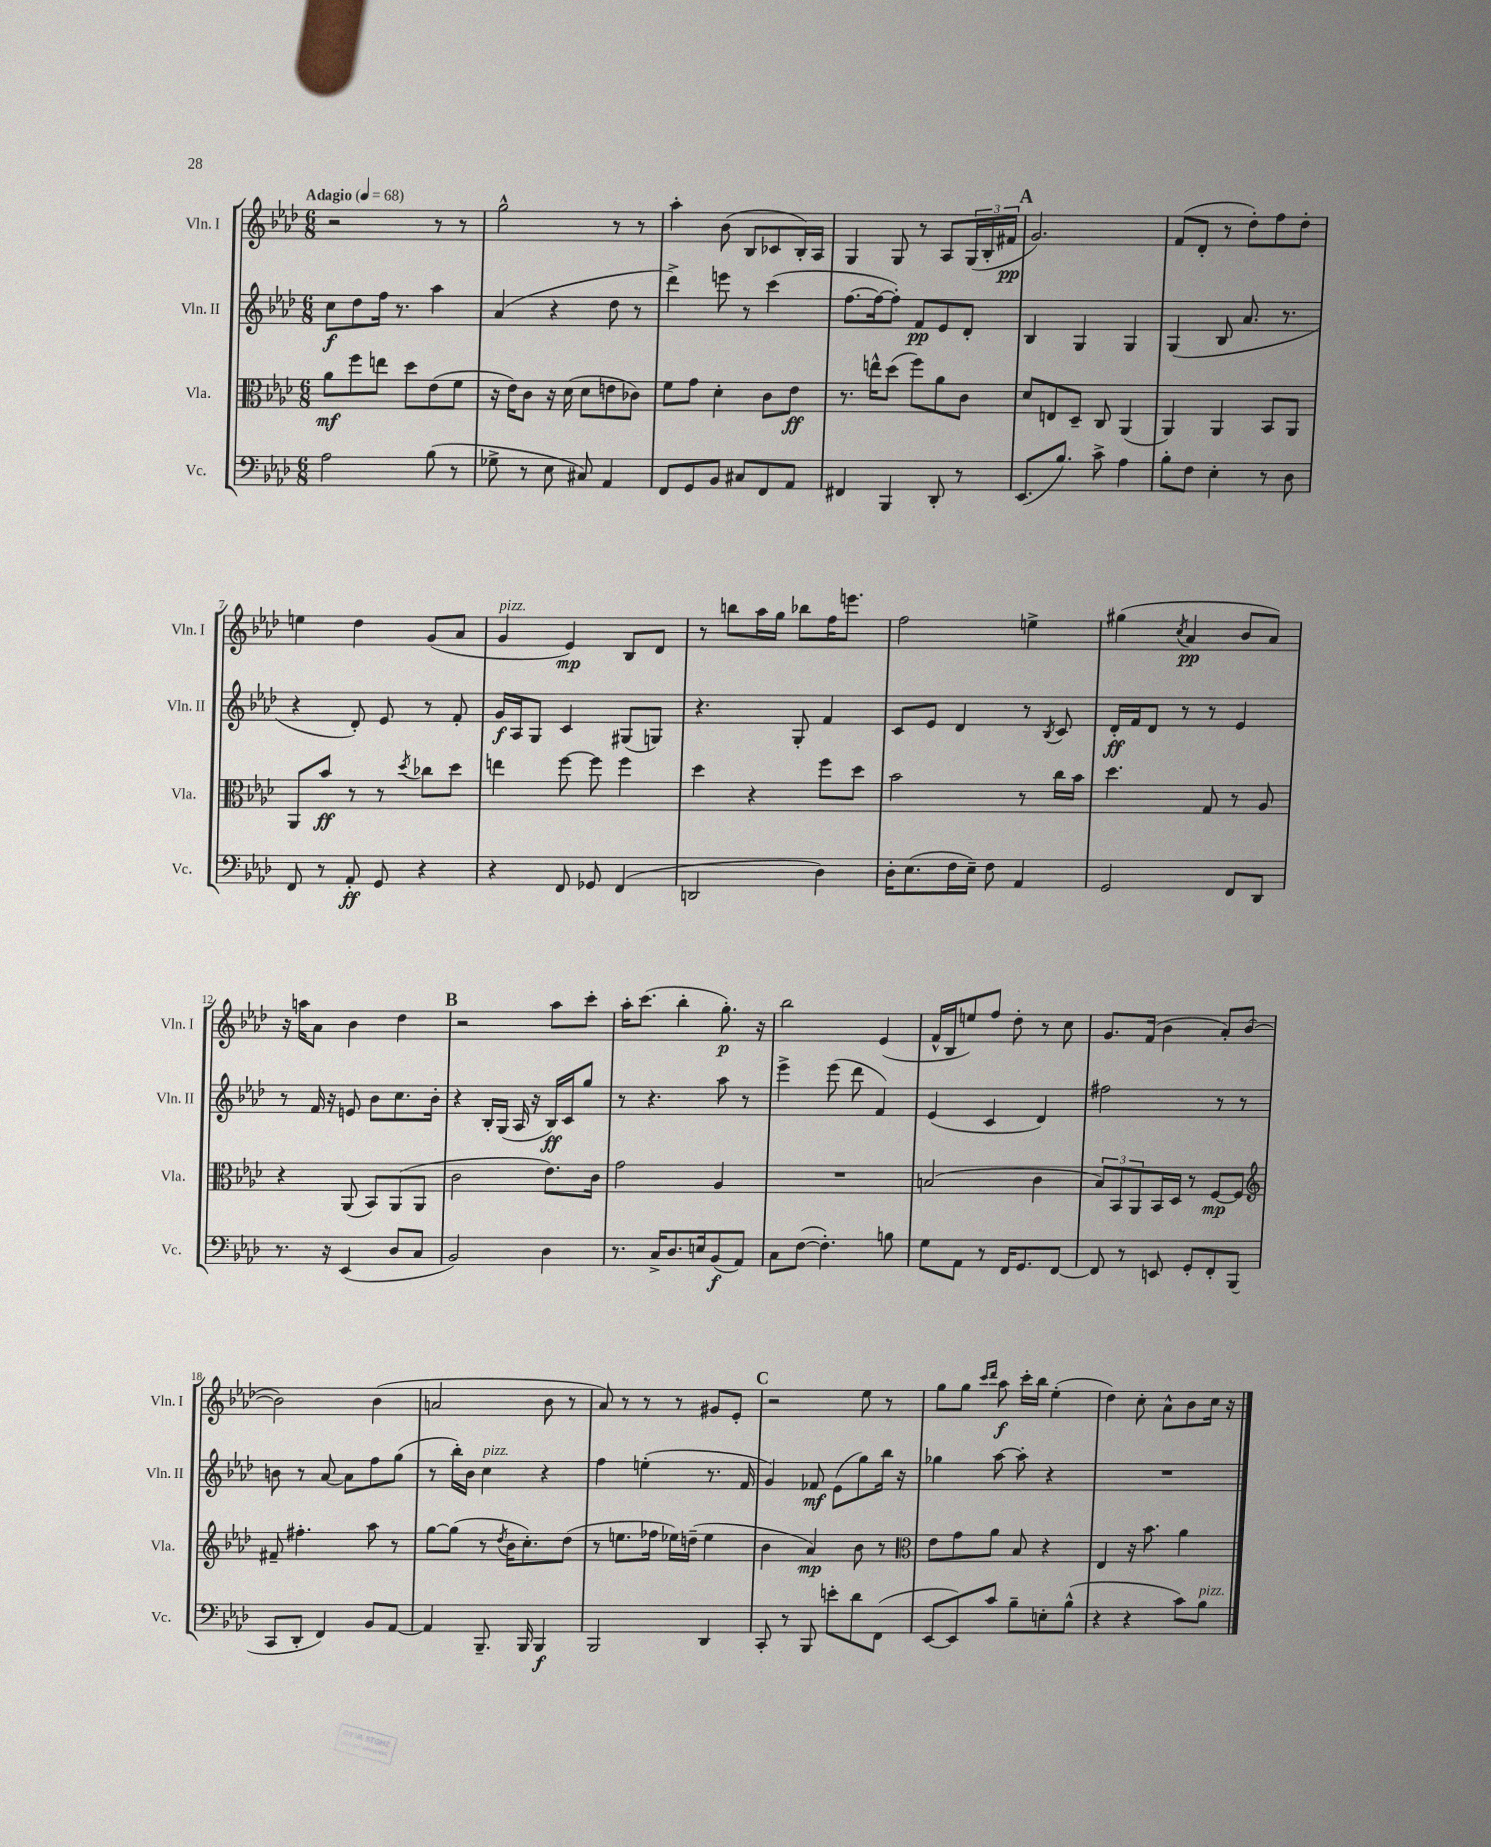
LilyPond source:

<<
\new StaffGroup <<
\new Staff = "s0" \with { instrumentName = "Vln. I" shortInstrumentName = "Vln. I" } {
    \clef treble \key aes \major \numericTimeSignature \time 6/8 \tempo "Adagio" 4 = 68
    r2 r8 r8 |
    g''2-^ r8 r8 |
    aes''4-. bes'8( bes8 ces'8 bes16-.) aes16 |
    g4 g8 r8 aes8 \tuplet 3/2 { g16( bes16-. fis'16\pp } |
    \mark \markup { \bold "A" } g'2.) |
    f'8( des'8-. r8 des''8-.) f''8 des''8-. |
    e''4 des''4 g'8( aes'8 |
    g'4^\markup { \italic "pizz." } ees'4\mp) bes8 des'8 |
    r8 b''8 aes''16 g''16 bes''8 f''16 e'''8. |
    f''2 e''4-> |
    gis''4( \acciaccatura { c''8 } aes'4\pp bes'8 aes'8) |
    r16 a''16 aes'8 bes'4 des''4 |
    \mark \markup { \bold "B" } r2 aes''8 c'''8-. |
    aes''16-. c'''8.( bes''4-. g''8.-.\p) r16 |
    bes''2 ees'4( |
    f'16-^ bes16 e''8) f''8 des''8-. r8 c''8 |
    g'8. f'16( bes'4 aes'8-.) bes'8~( |
    bes'2) bes'4( |
    a'2 bes'8 r8 |
    aes'8) r8 r8 r8 gis'8 ees'8-. |
    \mark \markup { \bold "C" } r2 ees''8 r8 |
    g''8 g''8 \grace { c'''16 des'''16 } aes''8\f c'''16-. bes''16 ees''4-.( |
    des''4) c''8-. aes'8-^ bes'8 c''16 r16 \bar "|." |
}
\new Staff = "s1" \with { instrumentName = "Vln. II" shortInstrumentName = "Vln. II" } {
    \clef treble \key aes \major \numericTimeSignature \time 6/8
    c''8\f des''8 f''16 r8. aes''4 |
    aes'4( r4 des''8 r8 |
    des'''4->) e'''8 r8 c'''4( |
    f''8.~ f''16~ f''8-.) f'8\pp ees'8 des'8-. |
    \mark \markup { \bold "A" } bes4 g4 g4 |
    g4( bes8 aes'8. r8. |
    r4 des'8-.) ees'8 r8 f'8-. |
    g'16\f aes16 g8 c'4 gis8( g8) |
    r4. g8-. f'4 |
    c'8 ees'8 des'4 r8 \acciaccatura { bes8 } c'8 |
    des'16-.\ff f'16 des'8 r8 r8 ees'4 |
    r8 f'16 r16 e'8 bes'8 c''8. bes'16-. |
    \mark \markup { \bold "B" } r4 bes16-. g16( aes16 r16 bes16\ff) c'16 g''8 |
    r8 r4. aes''8 r8 |
    ees'''4-> ees'''8( des'''8 f'4) |
    ees'4( c'4 des'4) |
    fis''2 r8 r8 |
    b'8 r8 aes'8~ aes'8 f''8 g''8( |
    r8 bes''16-.) bes'16 c''4^\markup { \italic "pizz." } r4 |
    f''4 e''4-.( r8. f'16 |
    \mark \markup { \bold "C" } g'4) fes'8\mf ees'8( g''8) bes''16 r16 |
    ges''4 aes''8~ aes''8-. r4 |
    R2. \bar "|." |
}
\new Staff = "s2" \with { instrumentName = "Vla." shortInstrumentName = "Vla." } {
    \clef alto \key aes \major \numericTimeSignature \time 6/8
    aes'8\mf f''8 e''8 des''8 ees'8( f'8 |
    r16 ees'16) c'8 r16 des'16( des'8 e'8 ces'8) |
    f'8 g'8 des'4-. c'8 ees'8\ff |
    r8. e''16-^ des''8( f''8) aes'8 c'8 |
    \mark \markup { \bold "A" } des'8 e8 des8-- c8 aes,4( |
    aes,4) aes,4 bes,8 aes,8 |
    aes,8 bes'8\ff r8 r8 \acciaccatura { des''8 } ces''8 des''8 |
    e''4 f''8~ f''8 f''4 |
    des''4 r4 f''8 des''8 |
    bes'2 r8 c''16 bes'16 |
    des''4. g8 r8 aes8 |
    r4 aes,8( bes,8) aes,8( aes,8 |
    \mark \markup { \bold "B" } c'2 ees'8.) c'16 |
    g'2 aes4 |
    R2. |
    b2( c'4 |
    \tuplet 3/2 { bes8) bes,8 aes,8 } bes,16 des16 r8 f8~\mp f8 |
    \clef treble fis'8-- fis''4.-. aes''8 r8 |
    g''8~ g''8( r8 \acciaccatura { des''8 } bes'16 c''8.-.) des''8( |
    r8 e''8. fes''16 ees''16) d''16--( ees''4 |
    \mark \markup { \bold "C" } bes'4 aes'4\mp) bes'8 r8 |
    \clef alto ees'8 g'8 aes'8 bes8 r4 |
    ees4 r16 bes'8. aes'4 \bar "|." |
}
\new Staff = "s3" \with { instrumentName = "Vc." shortInstrumentName = "Vc." } {
    \clef bass \key aes \major \numericTimeSignature \time 6/8
    aes2 bes8( r8 |
    ges8-> r8 ees8 cis8) aes,4 |
    f,8 g,8 bes,8 cis8 f,8 aes,8 |
    fis,4 bes,,4 des,8-. r8 |
    \mark \markup { \bold "A" } ees,8.( bes8.) c'8-> aes4 |
    bes8-. f8 ees4-. r8 des8 |
    f,8 r8 aes,8-.\ff g,8 r4 |
    r4 f,8 ges,8 f,4( |
    d,2 des4) |
    des16-. ees8.( f16 ees16--) f8 aes,4 |
    g,2 f,8 des,8 |
    r8. r16 ees,4( des8 c8 |
    \mark \markup { \bold "B" } bes,2) des4 |
    r8. c16-> des8. e16 bes,8\f( aes,8) |
    c8 f8~( f4.-.) b8 |
    g8 aes,8 r8 f,16 g,8. f,8~ |
    f,8 r8 e,8 g,8-. f,8-. bes,,8( |
    c,8 des,8-. f,4) bes,8 aes,8~ |
    aes,4 bes,,8.-- bes,,16 bes,,4\f |
    bes,,2 des,4 |
    \mark \markup { \bold "C" } c,8-. r8 bes,,8 e'8-. des'8 f,8( |
    ees,8~ ees,8) c'8 bes8-- e8-. bes8-^( |
    r4 r4 c'8) bes8^\markup { \italic "pizz." } \bar "|." |
}
>>
>>
